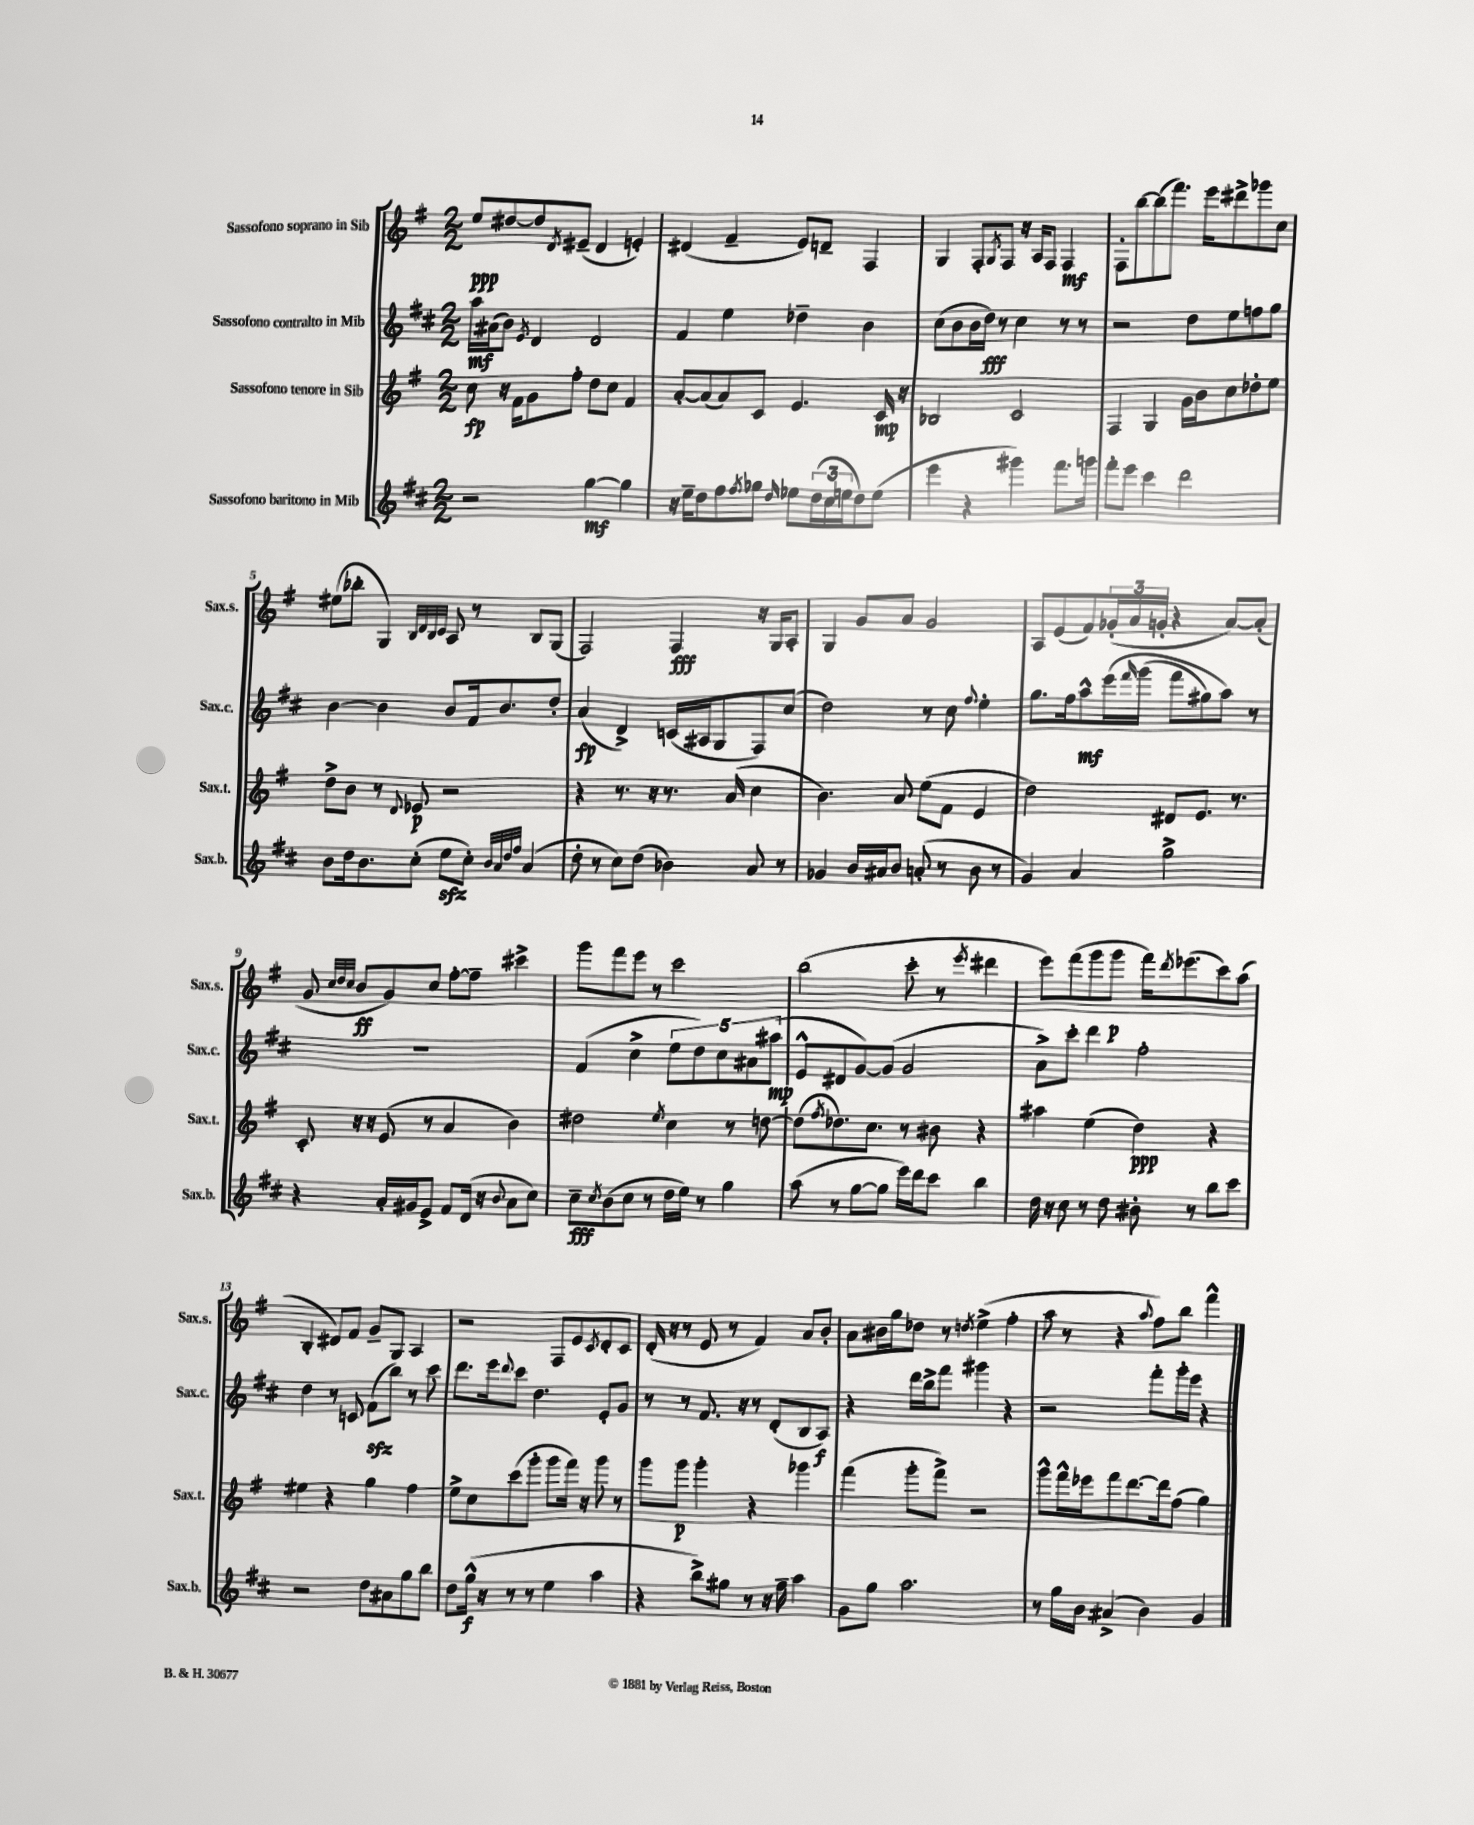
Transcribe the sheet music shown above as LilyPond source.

<<
\new StaffGroup <<
\new Staff = "s0" \with { instrumentName = "Sassofono soprano in Sib" shortInstrumentName = "Sax.s." } {
    \clef treble \key g \major \numericTimeSignature \time 2/2
    e''8\ppp dis''8~ dis''8 \acciaccatura { d'8 } eis'8--( d'4 e'4-.) |
    dis'4( fis'4-- e'8) d'8-- fis4 |
    g4 fis8-. \acciaccatura { g8 } fis8 r16 a16 fis8 fis4\mf |
    fis8-. b''8~ b''8( fis'''8.) e'''16 dis'''8-> ges'''8 c''8 |
    eis''8( bes''8-. g4) \grace { b32 d'32 b32 c'32 } a8 r8 b8 g8( |
    fis2) fis4\fff r16 g16 a8-. |
    g4 g'8 a'8 g'2 |
    a8 e'8( fis'8) \tuplet 3/2 { ges'16-.( a'16 g'16-. } r4 a'8~) a'8-.( |
    g'8 \grace { c''32 d''32 c''32 } b'8\ff g'8) c''8 fis''8~-. fis''8-- cis'''4-> |
    g'''8 fis'''8 e'''8 r8 c'''2 |
    b''2( c'''8-. r8 \acciaccatura { e'''8 } dis'''4 |
    e'''8) fis'''8( g'''8 g'''8\p fis'''16) \acciaccatura { d'''8 } ees'''8.( c'''8) a''8( |
    b4-. dis'8) fis'8 g'8-- g8 a4 |
    r2 fis8 e'8 \acciaccatura { c'8 } d'8-. c'8 |
    d'16-.( r16 r8 e'8 r8 fis'4) a'8 b'8-. |
    a'8 bis'16 g''16 des''8 r8 \acciaccatura { d''8 } e''4->( fis''4-. |
    a''8 r8 r4 \appoggiatura { a''8 } fis''8) b''8 fis'''4-^ \bar "|." |
}
\new Staff = "s1" \with { instrumentName = "Sassofono contralto in Mib" shortInstrumentName = "Sax.c." } {
    \clef treble \key d \major \numericTimeSignature \time 2/2
    a''16\mf ais'16( b'8) \acciaccatura { e'8 } d'4 d'2 |
    fis'4 e''4 des''4-- b'4 |
    cis''8( b'8 b'16 d''16\fff) r8 cis''4 r8 r8 |
    r2 d''8 e''8 f''8 g''8 |
    b'4~ b'4 b'8 fis'16 b'8. d''8-. |
    a'4\fp( d'4->) c'16( ais16 g8 fis8) cis''8( |
    d''2) r8 cis''8 \appoggiatura { fis''8 } e''4-. |
    g''8. fis''16 a''8-^\mf e'''16\( \grace { fis'''16 } g'''16( fis'''8 gis''8) a''8\) r8 |
    R1 |
    fis'4( cis''4-> \tuplet 5/4 { e''8 d''8) cis''8 ais'8 ais''8\mp( } |
    e'8-^ dis'8 g'8~) g'8( g'2 |
    a'8->) cis'''8-. d'''4 fis''2-. |
    d''4 r8 c'8 fis'8\sfz( b''8) r8 cis'''8 |
    d'''8. e'''16 \appoggiatura { d'''8 } cis'''8 d''4. e'8-. g'8 |
    r8 r8 fis'8. r16 r8 d'8-.( b8 a8\f) |
    r4 d'''16 b''16-> fis'''8 gis'''4 r4 |
    r2 fis'''8-. g'''16-. e'''16 r4 \bar "|." |
}
\new Staff = "s2" \with { instrumentName = "Sassofono tenore in Sib" shortInstrumentName = "Sax.t." } {
    \clef treble \key g \major \numericTimeSignature \time 2/2
    c''8\fp r16 fis'16 g'8 fis''8-. d''8 c''8 fis'4 |
    a'8~-. a'8( a'8) c'8 e'4. c'16\mp r16 |
    bes2 c'2 |
    fis4 g4 g'16 b'16 c''8 des''8-. e''8 |
    d''8-> b'8 r8 \appoggiatura { d'8 } ees'8\p r2 |
    r4 r8. r16 r8. a'16( c''4 |
    b'4.) a'8 e''8( fis'8 e'4 |
    d''2) dis'8 e'8. r8. |
    c'8-. r16 r16 e'8( r8 a'4 b'4) |
    dis''2 \acciaccatura { e''8 } c''4 r8 d''8~ |
    d''8( \acciaccatura { fis''8 } des''8.) c''8. r8 bis'8 r4 |
    ais''4 e''4( d''4\ppp) r4 |
    eis''4 r4 g''4 fis''4 |
    e''8-> c''8 c'''8( g'''8-. g'''8 fis'''16) r16 g'''8 r8 |
    g'''8 g'''8\p g'''4-. r4 ges'''4 |
    fis'''4( g'''8-. fis'''8->) r2 |
    g'''8-^ fis'''16-^ ees'''16 fis'''8 d'''8.~ d'''16 fis''8( g''4) \bar "|." |
}
\new Staff = "s3" \with { instrumentName = "Sassofono baritono in Mib" shortInstrumentName = "Sax.b." } {
    \clef treble \key d \major \numericTimeSignature \time 2/2
    r2 g''4~\mf g''4 |
    r16 e''16-- d''8 fis''8 \acciaccatura { fis''8 } ges''8 \grace { d''16 } ees''8 \tuplet 3/2 { d''16( cis''16 e''16 } d''8) e''8( |
    e'''4 r4 gis'''4) fis'''8. g'''16 |
    fis'''8-. e'''8 cis'''4 d'''2 |
    b'8 d''16 b'8. cis''8-.( e''8\sfz cis''8-.) \grace { b'32 a'32 d''32 fis''32 } a'4( |
    d''8-. r8 cis''8) d''8( bes'4) a'8 r8 |
    ges'4 b'16 ais'16 b'8 a'8-.( r8 b'8 r8 |
    g'4) a'4 g''2-> |
    r4 a'16-. gis'16 e'8-> fis'8 d'16( r16 \appoggiatura { b'8 } a'8 cis''8) |
    cis''8--\fff \acciaccatura { cis''8 } b'8( cis''8 r8 d''16 e''16) r8 g''4 |
    a''8( r8 g''8~ g''8 e'''16) d'''16 cis'''8 b''4 |
    d''16 r16 cis''8 r8 d''8 bis'8-. r8 b''8 cis'''8 |
    r2 d''8 ais'8 g''8 b''8 |
    d''8 g''16-^\f( r16 r8 r8 e''4 a''4 |
    r4 b''8->) gis''8 r8 r16 fis''16-- a''4 |
    g'8 g''8 a''2. |
    r8 g''16 b'16 ais'4->( b'4) g'4 \bar "|." |
}
>>
>>
